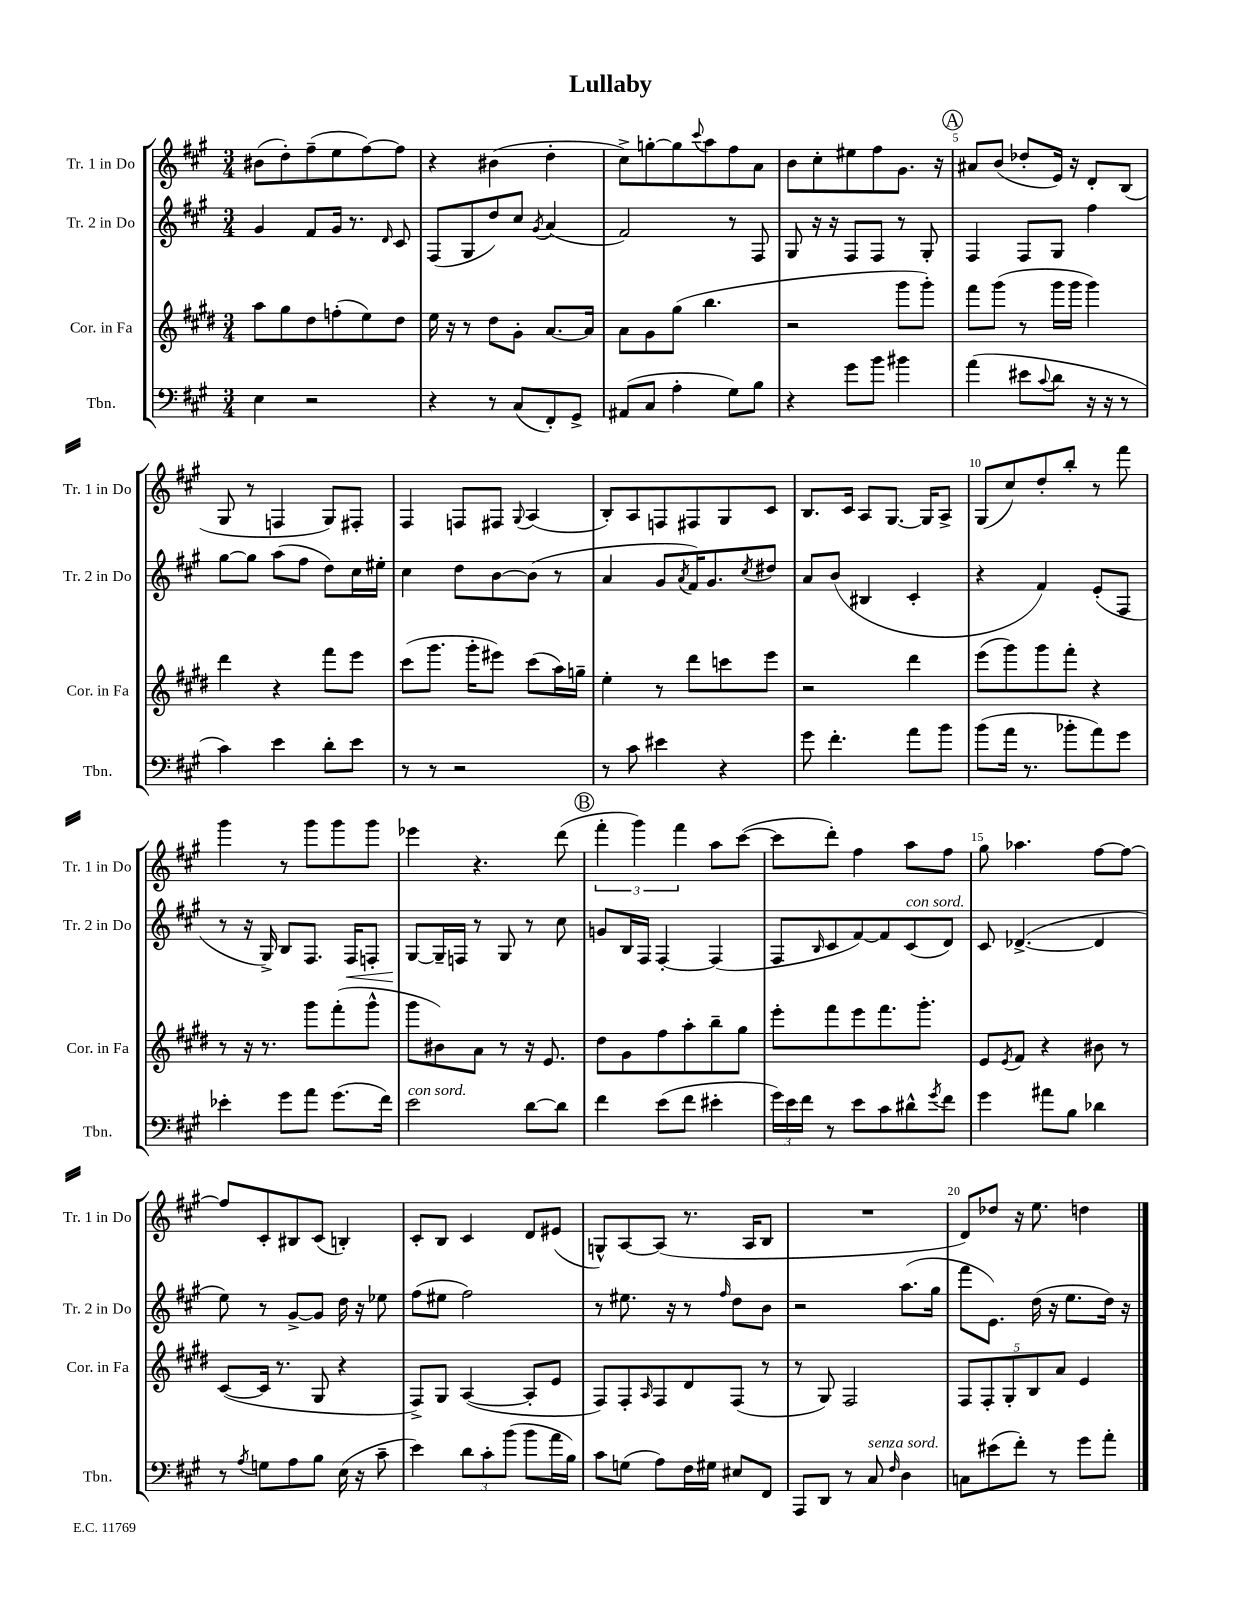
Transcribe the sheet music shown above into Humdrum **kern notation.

**kern	**kern	**kern	**dynam	**kern
*part4	*part3	*part2	*part2	*part1
*staff4	*staff3	*staff2	*staff2	*staff1
*I"Tbn.	*I"Cor. in Fa	*I"Tr. 2 in Do	*	*I"Tr. 1 in Do
*I'Tbn.	*I'Cor. in Fa	*I'Tr. 2 in Do	*	*I'Tr. 1 in Do
*clefF4	*clefG2	*clefG2	*	*clefG2
*k[f#c#g#]	*k[f#c#g#d#]	*k[f#c#g#]	*	*k[f#c#g#]
*M3/4	*M3/4	*M3/4	*	*M3/4
=1	=1	=1	=1	=1
4E\	8aa\L	4g#/	.	(8b#X\L
.	8gg#\	.	.	8dd'\)
2r	8dd#\	8f#/L	.	(8ff#~\
.	(8ffn'\	16g#/Jk	.	8ee\
.	.	8.r	.	.
.	8ee\)	.	.	[8ff#\)
.	.	16qqd/	.	.
.	8dd#\J	8c#/	.	8ff#\J]
=2	=2	=2	=2	=2
4r	16ee\	(8F#/L	.	4r
.	16r	.	.	.
.	8r	8G#/	.	.
8r	8dd#\L	8dd/)	.	(4b#X\
(8C#/L	8g#'\J	8cc#/J	.	.
.	.	8qg#/	.	.
8FF#'/)	[8.a/L	(4a/	.	4dd'\
8GG#^/J	.	.	.	.
.	16a/Jk]	.	.	.
=3	=3	=3	=3	=3
(8AA#X/L	8a\L	2f#/)	.	8cc#^\L)
8C#/J	8g#\	.	.	[8ggn'\
4A'\	(8gg#\J	.	.	8gg\]
.	.	.	.	8qqccc#/
.	4.bb\	.	.	8aa\
8G#\L)	.	8r	.	8ff#\
8B\J	.	8F#/	.	8a\J
=4	=4	=4	=4	=4
4r	2r	8G#/	.	8b\L
.	.	16r	.	8cc#'\
.	.	16r	.	.
8g#\L	.	8F#/L	.	8ee#X\
8b\J	.	8F#/J	.	8ff#\
4b#X\	8ggg#\L	8r	.	8.g#\J
.	8ggg#'\J)	8G#'/	.	.
.	.	.	.	16r
!!LO:REH:place=s1:t=A
=5	=5	=5	=5	=5
(4a\	8fff#\L	4F#/	.	8a#X/L
.	(8ggg#\J	.	.	(8b/J
8e#X\L	8r	8F#/L	.	8dd-X'/L
8qqc#/	.	.	.	.
8d\J	16ggg#\LL	8G#/J	.	16e/Jk)
.	16ggg#\JJ	.	.	16r
16r	4ggg#\)	4ff#\	.	8d'/L
16r	.	.	.	.
8r	.	.	.	(8B/J
!!LO:LB:g=z
=6	=6	=6	=6	=6
4c#\)	4ddd#\	[8gg#\L	.	8G#/
.	.	8gg#\J]	.	8r
4e\	4r	(8aa\L	.	4Fn/
.	.	8ff#\J	.	.
8d'\L	8fff#\L	8dd\L)	.	8G#/L)
8e\J	8eee\J	16cc#\L	.	8F#X'/J
.	.	16ee#X'\JJ	.	.
=7	=7	=7	=7	=7
8r	(8ccc#\L	4cc#\	.	4F#/
8r	8.ggg#\J	.	.	.
2r	.	8dd\L	.	8Fn/L
.	16ggg#'\KL	.	.	.
.	8eee#X\J)	[8b\	.	8F#X/J
.	.	.	.	8qqG#/
.	(8ccc#\L	(8b\J]	.	(4A/
.	16aa\L)	8r	.	.
.	16ggn~\JJ	.	.	.
=8	=8	=8	=8	=8
8r	4ee'\	4a/	.	8B'/L)
8c#\	.	.	.	8A/
4e#X\	8r	8g#/L	.	8Fn/
.	.	8qa/	.	.
.	8ddd#\L	16f#/K)	.	8F#X/
.	.	8.g#/	.	.
4r	8cccn\	.	.	8G#/
.	.	8qcc#/	.	.
.	8eee\J	8dd#X/J	.	8c#/J
=9	=9	=9	=9	=9
8g#\	2r	8a/L	.	8.B/L
4.f#'\	.	(8b/J	.	.
.	.	.	.	16c#/Jk
.	.	4B#X/	.	8A/L
.	.	.	.	[8.G#/J
8a\L	4ddd#\	4c#'/	.	.
.	.	.	.	16G#/KL]
8b\J	.	.	.	8A^/J
=10	=10	=10	=10	=10
(8b\L	(8eee\L	4r	.	(8G#/L
16a\Jk	8ggg#\)	.	.	8cc#/)
8.r	.	.	.	.
.	8ggg#\	4f#/)	.	8dd'/
8b-X'\L	8fff#'\J	.	.	8bb'/J
8a\)	4r	(8e'/L	.	8r
8g#\J	.	8F#/J	.	8fff#\
!!LO:LB:g=z
=11	=11	=11	=11	=11
4e-X'\	8r	8r	.	4ggg#\
.	16r	16r	.	.
.	8.r	16G#^/)	.	.
8g#\L	.	8B/L	.	8r
8a\J	8ggg#\L	8.F#/J	.	8ggg#\L
(8.g#\L	(8fff#'\	.	.	8ggg#\
!	!	!	!LO:HP:b	!
.	.	16F#/KL	<	.
.	8ggg#^^\J	8Fn'/J	.	8ggg#\J
16f#\Jk)	.	.	.	.
=12	=12	=12	=12	=12
!LO:TX:a:i:t=con sord.	!	!	!	!
2e\	8ggg#\L	[8G#/L	.	4eee-X\
.	8b#X\)	16G#~/L]	[	.
.	.	16Fn/JJ	.	.
.	8a\J	8r	.	4.r
.	8r	8G#/	.	.
[8d\L	16r	8r	.	.
.	8.e/	.	.	.
8d\J]	.	8cc#\	.	(8ddd\
!!LO:REH:place=s1:t=B
=13	=13	=13	=13	=13
4f#\	8dd#\L	8gn/L	.	6fff#'\
.	8g#\	16B/L	.	.
.	.	.	.	6ggg#\)
.	.	16F#/JJ	.	.
(8e\L	8ff#\	[4F#'/	.	.
.	.	.	.	6fff#\
8f#\J	8aa'\	.	.	.
4e#X'\	8bb~\	(4F#/]	.	8aa\L
.	8gg#\J	.	.	([8ccc#\J
=14	=14	=14	=14	=14
24g#\LL)	8eee'\L	8F#/L	.	8ccc#\L]
24e\	.	.	.	.
24f#\JJ	.	.	.	.
.	.	16qqB/	.	.
8r	8fff#\	8c#/	.	8ddd'\J)
8e\L	8eee\	[8f#/)	.	4ff#\
8c#\	8.fff#\	8f#/]	.	.
!	!	!LO:TX:a:i:t=con sord.	!	!
8d#X^^\	.	(8c#/	.	8aa\L
.	8.ggg#'\J	.	.	.
8qg#/	.	.	.	.
8f#\J	.	8d/J)	.	8ff#\J
=15	=15	=15	=15	=15
4g#\	8e/L	8c#/	.	8gg#\
.	8qe/	.	.	.
.	8f#/J	([4.d-X^/	.	4.aa-X\
8a#X\L	4r	.	.	.
8B\J	.	.	.	.
4d-X\	8b#X\	4d-/]	.	[8ff#\L
.	8r	.	.	8ff#\J_
!!LO:LB:g=z
=16	=16	=16	=16	=16
8r	([8c#/L	8ee\)	.	8ff#/L]
8qA/	.	.	.	.
8Gn\L	16c#/Jk]	8r	.	8c#'/
.	8.r	.	.	.
8A\	.	[8g#^/L	.	8B#X/
8B\J	8G#/	8g#/J]	.	(8c#/J
(16E\	4r	16dd\	.	4Bn'/)
16r	.	16r	.	.
8c#~\	.	8ee-X\	.	.
=17	=17	=17	=17	=17
4e\)	8F#^/L)	(8ff#\L	.	8c#'/L
.	8G#/J	8ee#X\J	.	8B/J
12d\L	([4A/	2ff#\)	.	4c#/
12c#'\	.	.	.	.
(12b\J	.	.	.	.
8b\L	8A'/L]	.	.	8d/L
16a\L	8e/J	.	.	(8e#X/J
16B\JJ)	.	.	.	.
=18	=18	=18	=18	=18
8c#\L	8F#/L)	8r	.	8Gn^^/L)
(8Gn\J	8F#'/	8.ee#X\	.	[8A/
.	16qqA/	.	.	.
8A\L)	8F#/	.	.	(8A/J]
.	.	16r	.	.
16F#\L	8d#/	8r	.	8.r
16G#X\JJ	.	.	.	.
.	.	16qqff#/	.	.
8E#X/L	(8F#/J	8dd\L	.	.
.	.	.	.	16A/KL
8FF#/J	8r	8b\J	.	8B/J
=19	=19	=19	=19	=19
8AAA/L	8r	2r	.	2.r
8DD/J	8G#/)	.	.	.
8r	2F#/	.	.	.
!LO:TX:a:i:t=senza sord.	!	!	!	!
8C#/	.	.	.	.
16qqF#/	.	.	.	.
4D\	.	(8.aa\L	.	.
.	.	16gg#\Jk	.	.
=20	=20	=20	=20	=20
8Cn\L	10F#/L	8fff#\L	.	8d/L)
.	10F#'/	.	.	.
(8e#X\	.	8.e\J)	.	8dd-X/J
.	10G#'/	.	.	.
8f#'\J)	.	.	.	16r
.	10B/	.	.	.
.	.	(16dd\	.	8.ee\
8r	.	16r	.	.
.	10a/J	.	.	.
.	.	8.ee\L	.	.
8g#\L	4e/	.	.	4ddn\
8a'\J	.	16dd\Jk)	.	.
.	.	16r	.	.
==	==	==	==	==
*-	*-	*-	*-	*-
